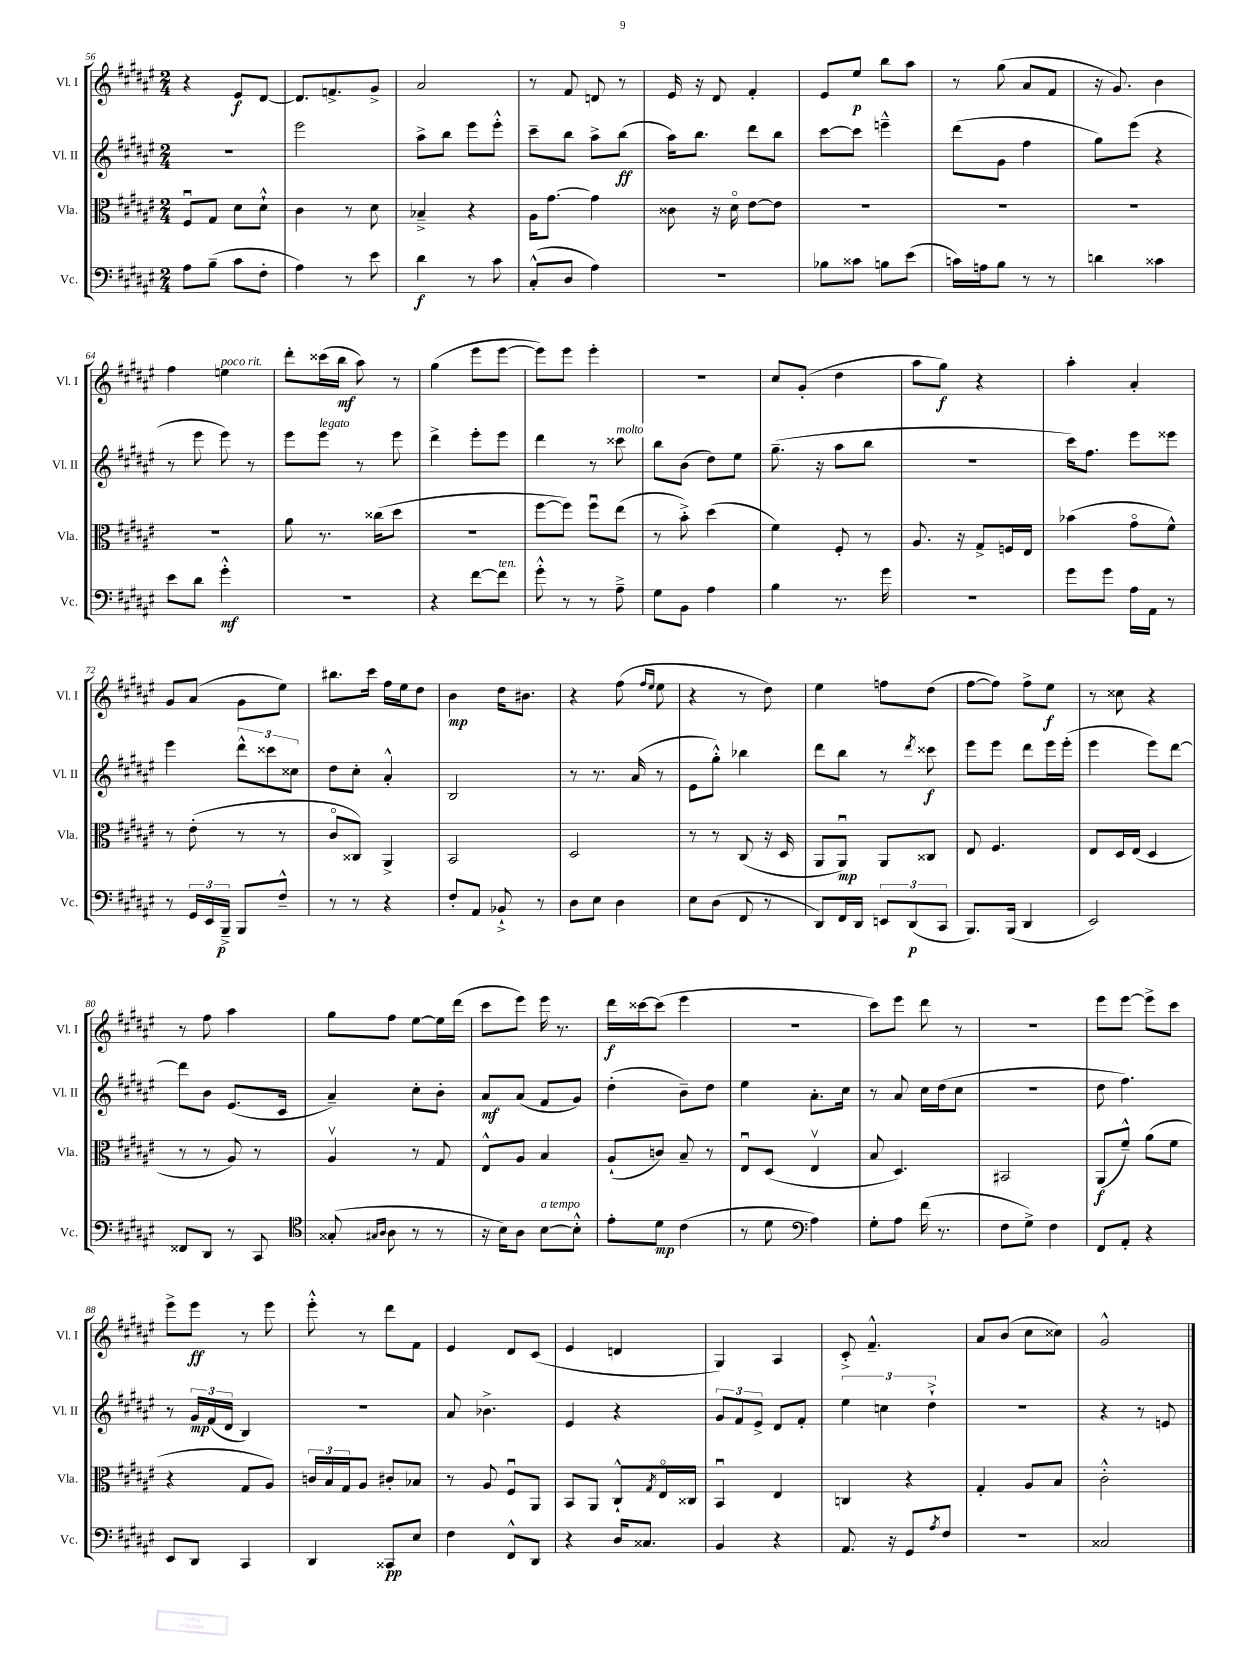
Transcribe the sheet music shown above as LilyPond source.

<<
\new StaffGroup <<
\new Staff = "s0" \with { instrumentName = "Vl. I" shortInstrumentName = "Vl. I" } {
    \clef treble \key fis \major \numericTimeSignature \time 2/4
    r4 eis'8\f dis'8~ |
    dis'8. f'8.-> gis'8-> |
    ais'2 |
    r8 fis'8 d'8 r8 |
    eis'16 r16 dis'8 fis'4-. |
    eis'8 eis''8\p b''8 ais''8 |
    r8 gis''8( ais'8 fis'8 |
    r16 gis'8.) b'4 |
    fis''4 e''4^\markup { \italic "poco rit." } |
    dis'''8-. cisis'''16( b''16\mf ais''8) r8 |
    gis''4( eis'''8 eis'''8~ |
    eis'''8) eis'''8 eis'''4-. |
    r2 |
    cis''8 gis'8-.( dis''4 |
    ais''8 gis''8\f) r4 |
    ais''4-. ais'4-. |
    gis'8 ais'8( gis'8 eis''8) |
    bis''8. cis'''16 fis''16 eis''16 dis''8 |
    b'4\mp dis''16 bis'8. |
    r4 fis''8( \grace { fis''16 eis''16 } eis''8 |
    r4 r8 dis''8) |
    eis''4 f''8 dis''8( |
    fis''8~ fis''8) fis''8-> eis''8\f |
    r8 cisis''8 r4 |
    r8 fis''8 ais''4 |
    gis''8 fis''8 eis''8~ eis''16 dis'''16( |
    cis'''8 eis'''8) eis'''16 r8. |
    dis'''16\f cisis'''16~ cisis'''8( eis'''4 |
    R2 |
    cis'''8) eis'''8 dis'''8 r8 |
    R2 |
    eis'''8 eis'''8~ eis'''8-> cis'''8 |
    eis'''8-> eis'''8\ff r8 eis'''8 |
    eis'''8-.-^ r8 dis'''8 fis'8 |
    eis'4 dis'8 cis'8( |
    eis'4 d'4 |
    gis4) ais4 |
    cis'8-.-> fis'4.---^ |
    ais'8 b'8( cis''8 cisis''8) |
    gis'2-^ \bar "|." |
}
\new Staff = "s1" \with { instrumentName = "Vl. II" shortInstrumentName = "Vl. II" } {
    \clef treble \key fis \major \numericTimeSignature \time 2/4
    r2 |
    eis'''2 |
    ais''8-> b''8 eis'''8 eis'''8-.-^ |
    cis'''8-- b''8 ais''8-> b''8\ff( |
    ais''16) b''8. dis'''8 b''8 |
    cis'''8~ cis'''8 e'''4---^ |
    dis'''8( gis'8 fis''4 |
    gis''8) eis'''8( r4 |
    r8 eis'''8 eis'''8) r8 |
    eis'''8 eis'''8^\markup { \italic "legato" } r8 eis'''8 |
    dis'''4-> eis'''8-. eis'''8 |
    dis'''4 r8 cisis'''8^\markup { \italic "molto" } |
    b''8 b'8( dis''8) eis''8 |
    gis''8.--( r16 ais''8 b''8 |
    r2 |
    cis'''16) fis''8. eis'''8 eisis'''8 |
    eis'''4 \tuplet 3/2 { dis'''8-^ cisis'''8 cisis''8 } |
    dis''8 cis''8-. ais'4-.-^ |
    b2 |
    r8 r8. ais'16( r8 |
    eis'8 gis''8-.-^) bes''4 |
    dis'''8 b''8 r8 \acciaccatura { dis'''8 } cisis'''8\f |
    eis'''8 eis'''8 dis'''8 eis'''16 eis'''16-.( |
    eis'''4 eis'''8) dis'''8~ |
    dis'''8 b'8 eis'8.( cis'16 |
    ais'4--) cis''8-. b'8-. |
    ais'8\mf ais'8( fis'8 gis'8) |
    dis''4-.( b'8--) dis''8 |
    eis''4 ais'8.-. cis''16 |
    r8 ais'8 cis''16 dis''16( cis''8 |
    R2 |
    dis''8 fis''4.) |
    r8 \tuplet 3/2 { gis'16\mp fis'16( dis'16 } b4) |
    R2 |
    ais'8 bes'4.-> |
    eis'4 r4 |
    \tuplet 3/2 { gis'8 fis'8 eis'8-> } dis'8 fis'8-. |
    \tuplet 3/2 { eis''4 c''4 dis''4-!-> } |
    R2 |
    r4 r8 e'8 \bar "|." |
}
\new Staff = "s2" \with { instrumentName = "Vla." shortInstrumentName = "Vla." } {
    \clef alto \key fis \major \numericTimeSignature \time 2/4
    fis8\downbow gis8 dis'8 dis'8-!-^ |
    cis'4 r8 dis'8 |
    bes4---> r4 |
    ais16 gis'8.~ gis'4 |
    cisis'8 r16 dis'16\flageolet eis'8~ eis'8 |
    R2 |
    R2 |
    R2 |
    R2 |
    ais'8 r8. cisis''16( dis''8 |
    r2 |
    fis''8~ fis''8) fis''8\downbow eis''8( |
    r8 b'8-.->) dis''4( |
    fis'4) fis8-. r8 |
    ais8. r16 gis8-> f16 eis16 |
    bes'4( gis'8\flageolet fis'8-^) |
    r8 eis'8-.( r8 r8 |
    cis'8\flageolet cisis8) ais,4-> |
    b,2 |
    dis2 |
    r8 r8 cis8( r16 dis16 |
    ais,8 ais,8\downbow\mp) ais,8 cisis8 |
    eis8 fis4. |
    eis8 dis16 eis16( dis4 |
    r8 r8 ais8) r8 |
    ais4\upbow r8 gis8 |
    eis8-^ ais8 b4 |
    ais8-!( c'8) b8-- r8 |
    eis8\downbow dis8( eis4\upbow |
    b8 dis4.) |
    bis,2 |
    ais,8\f( fis'8---^) ais'8( fis'8 |
    r4 gis8 ais8) |
    \tuplet 3/2 { c'16 b16 gis16 } ais8 cis'8-. bes8 |
    r8 ais8 fis8\downbow ais,8 |
    b,8 ais,8 cis8-!-^ \acciaccatura { gis8 } eis16\flageolet cisis16 |
    b,4\downbow eis4 |
    c4 r4 |
    gis4-. ais8 b8 |
    cis'2-.-^ \bar "|." |
}
\new Staff = "s3" \with { instrumentName = "Vc." shortInstrumentName = "Vc." } {
    \clef bass \key fis \major \numericTimeSignature \time 2/4
    ais8 b8--( cis'8 fis8-. |
    ais4) r8 eis'8 |
    dis'4\f r8 cis'8 |
    cis8-.-^( dis8 ais4) |
    r2 |
    bes8 cisis'8 b8 eis'8( |
    c'16) a16 b8 r8 r8 |
    d'4 cisis'4 |
    eis'8 dis'8 gis'4-.-^\mf |
    R2 |
    r4 fis'8~ fis'8^\markup { \italic "ten." } |
    gis'8-.-^ r8 r8 ais8---> |
    gis8 b,8 ais4 |
    b4 r8. gis'16 |
    R2 |
    gis'8 gis'8 ais16 ais,16 r8 |
    r8 \tuplet 3/2 { gis,16 eis,16 b,,16--->\p } b,,8 fis8---^ |
    r8 r8 r4 |
    fis8-. ais,8 bes,8-!-> r8 |
    dis8 eis8 dis4 |
    eis8 dis8( fis,8 r8 |
    dis,8) fis,16 dis,16 \tuplet 3/2 { e,8 dis,8\p( cis,8 } |
    b,,8.) b,,16( dis,4 |
    eis,2) |
    fisis,8 dis,8 r8 cis,8 |
    \clef tenor gisis8-.( \grace { gis16 ais16 } ais8 r8 r8 |
    r16 b16) ais8 b8~^\markup { \italic "a tempo" } b8-.-^ |
    eis'8-. dis'8\mp cis'4( |
    r8 dis'8 \clef bass ais4) |
    gis8-. ais8 fis'16( r8. |
    fis8 gis8->) fis4 |
    fis,8 ais,8-. r4 |
    eis,8 dis,8 cis,4 |
    dis,4 cisis,8\pp eis8 |
    fis4 fis,8-^ dis,8 |
    r4 dis16 cisis8. |
    b,4 r4 |
    ais,8. r16 gis,8 \acciaccatura { ais8 } fis8 |
    r2 |
    cisis2 \bar "|." |
}
>>
>>
\layout { \context { \Score currentBarNumber = #56 } }
